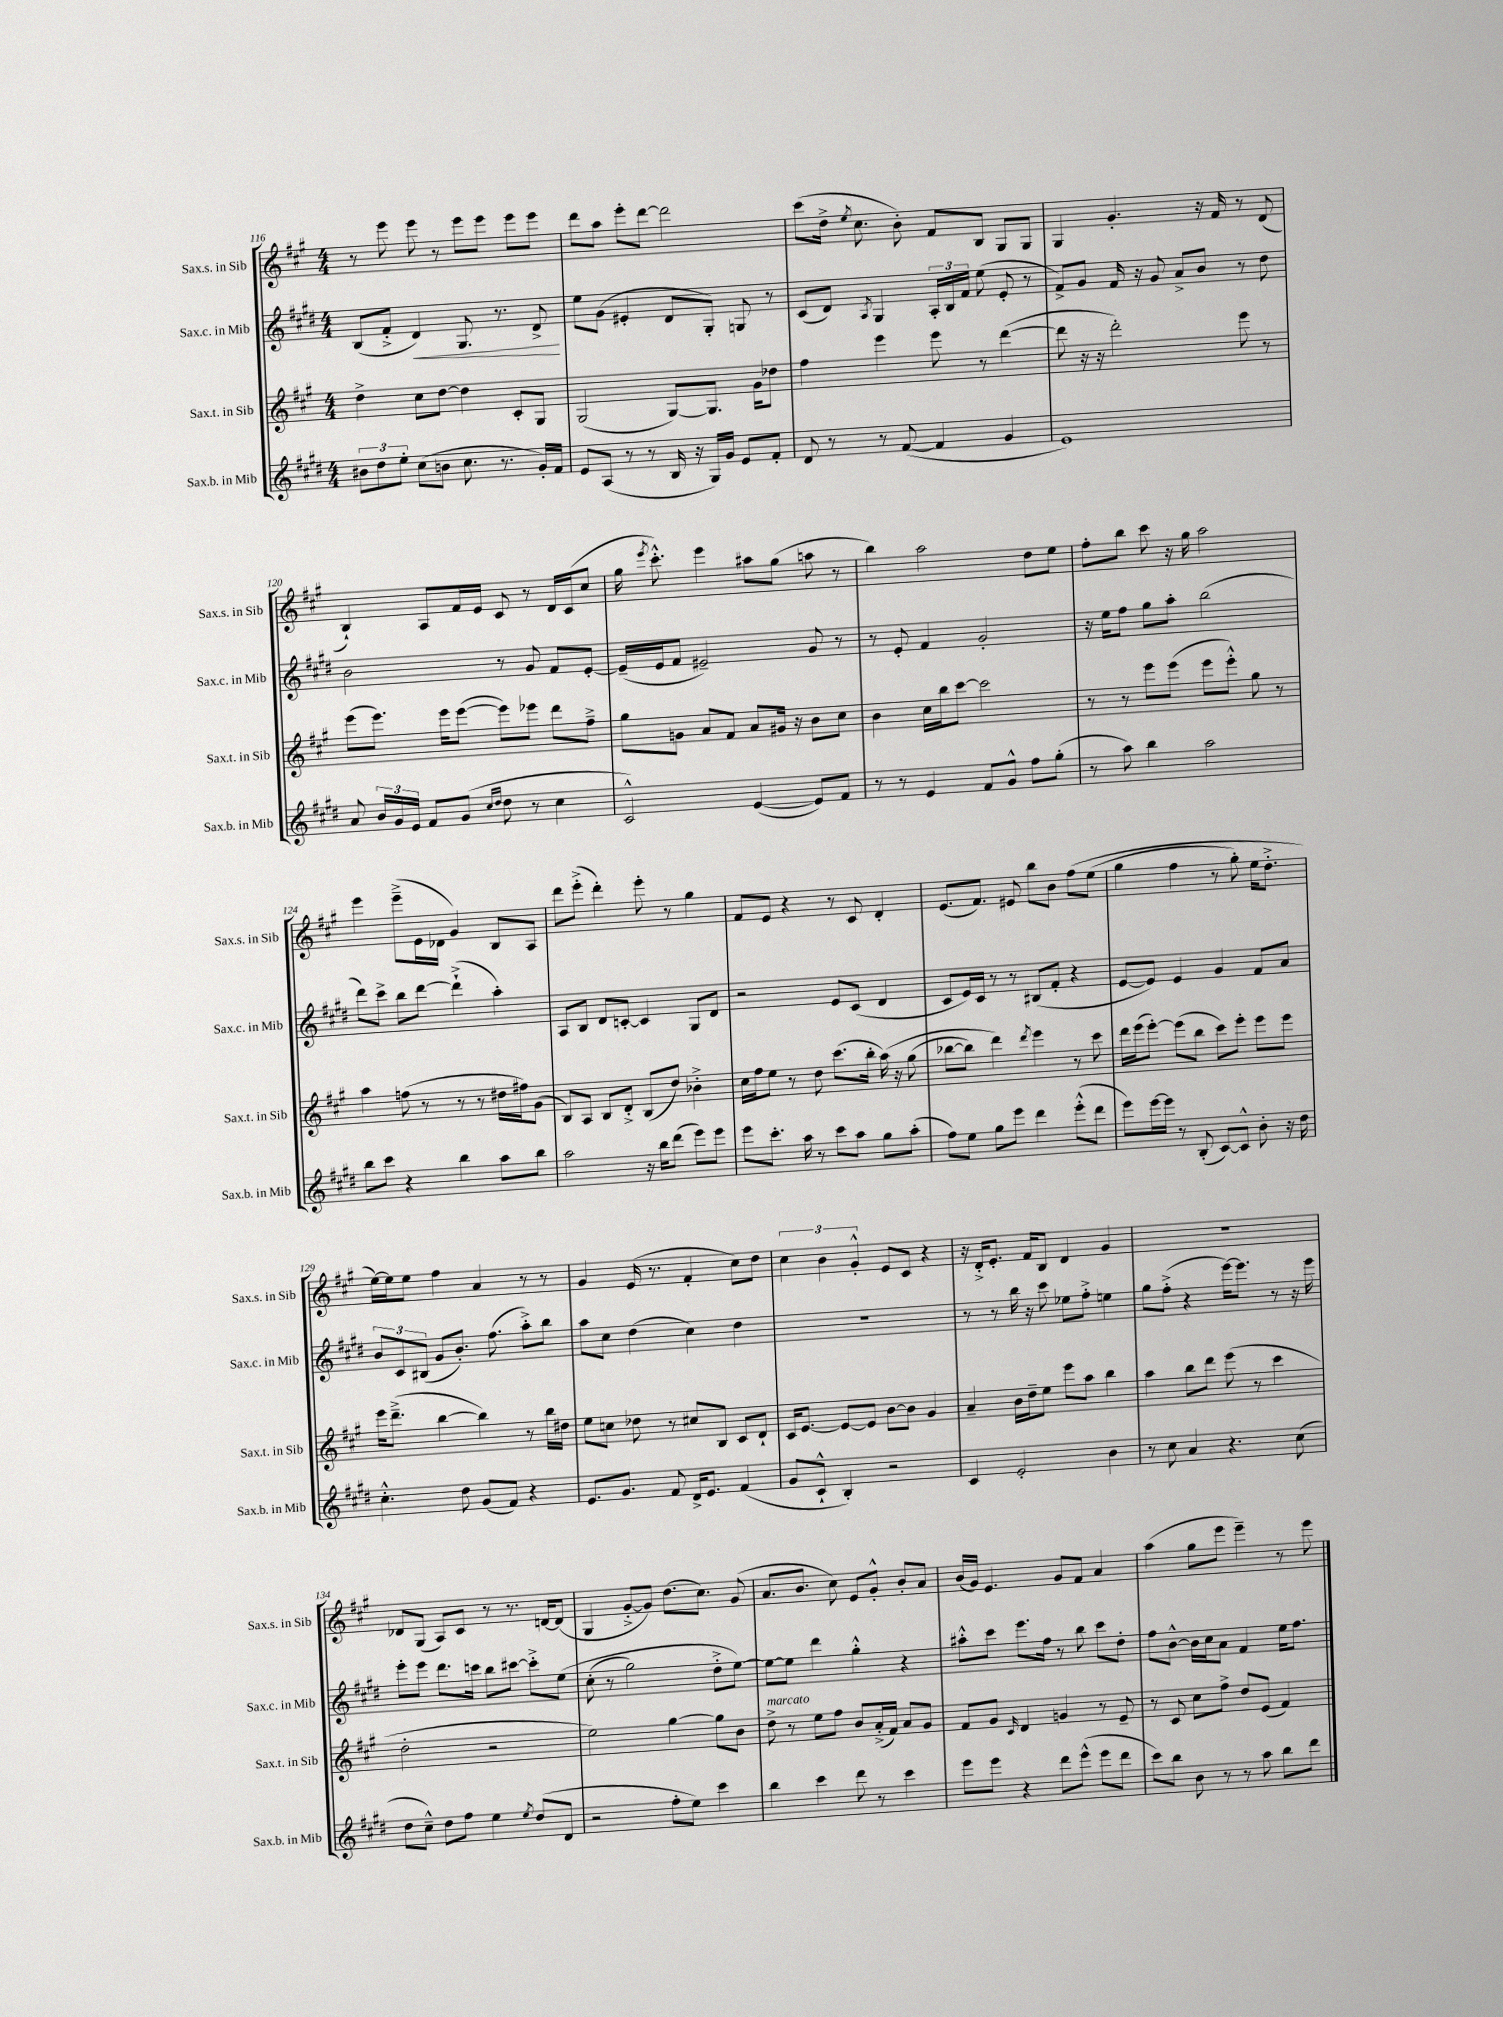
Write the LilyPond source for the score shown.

<<
\new StaffGroup <<
\new Staff = "s0" \with { instrumentName = "Sax.s. in Sib" shortInstrumentName = "Sax.s. in Sib" } {
    \clef treble \key a \major \numericTimeSignature \time 4/4
    \autoBeamOff r8 e'''8 e'''8 r8 e'''8[ e'''8] e'''8[ e'''8] |
    d'''8[ a''8] e'''8[-. d'''8]~ d'''2 |
    cis'''8[( d''16]-> \acciaccatura { e''8 } cis''8. b'8-.) fis'8[ b8] gis8[ gis8] |
    gis4 gis'4.-. r16 fis'16 r8 d'8( |
    b4-!) a8[ fis'16 e'16] cis'8 r8 d'16[ cis'16( cis''8] |
    gis''16 \acciaccatura { e'''8 } cis'''8.-.-^) e'''4 ais''8[ gis''8]( a''8 r8 |
    b''4) a''2 d''8[ e''8] |
    fis''8[-. b''8] cis'''8 r16 gis''16 a''2 |
    e'''4 e'''8[--->( e'16 des'16] gis'4) b8[ a8] |
    d'''8[ e'''8]-.->( d'''4-.) e'''8-. r8 gis''4 |
    fis'8[ e'8] r4 r8 cis'8 d'4-. |
    e'8.[( fis'8.]) eis'8 b''8[ b'8] fis''8[\( e''8]( |
    gis''4 fis''4 r8 gis''8-.) e''16[ d''8.]-.-> |
    e''16[~\) e''16 e''8] fis''4 a'4 r8 r8 |
    gis'4 e'16( r8. fis'4-. cis''8[) d''8] |
    \tuplet 3/2 { cis''4 b'4 gis'4-.-^ } e'8[ cis'8] r4 |
    r16 d'16[-.-> e'8.]-. fis'16[ b8] d'4 gis'4 |
    R1 |
    des'8[ gis8]( a8[) cis'8] r8 r8. d'16[~ d'8]( |
    gis4 gis'8[~-.-> gis'8]) d''8.[( cis''8.]) gis'8( |
    a'8.[ b'8.] cis''8) e'8[ gis'8]-.-^ b'8[-. a'8] |
    b'16[( gis'16]) e'4. gis'8[ fis'8] a'4 |
    a''4( gis''8[ e'''8] e'''4--) r8 e'''8 \bar "|." |
}
\new Staff = "s1" \with { instrumentName = "Sax.c. in Mib" shortInstrumentName = "Sax.c. in Mib" } {
    \clef treble \key e \major \numericTimeSignature \time 4/4
    \autoBeamOff b8[( fis'8]-.-> dis'4\<) gis8. r8. dis'8->\! |
    e''8[ gis'8]( eis'4-. dis'8[ gis8]-.) g8 r8 |
    cis'8[( dis'8]) \acciaccatura { a8 } gis4 \tuplet 3/2 { a16[-. b16 fis'16] } e''8( e'8-. r8 |
    fis'8[->) gis'8] fis'16 r16 gis'8 a'8[-> b'8] r8 dis''8 |
    b'2 r8 gis'8 fis'8[ e'8]~-. |
    e'16[--( e'16 fis'8] eis'2--) gis'8 r8 |
    r8 e'8-. fis'4 gis'2-. |
    r16 e''16[ fis''8] gis''8[ a''8]-. b''2( |
    dis'''8[) cis'''8]-> b''8[ dis'''8]~ dis'''4-!->( a''4-.) |
    a8[ b8] dis'8[ c'8]~-. c'4 gis8[ dis'8] |
    r2 e'8[ cis'8]( dis'4 |
    cis'8[ e'16) cis'16] r8 r8 bis8[( fis'8]-. r4 |
    e'8[~ e'8]) e'4 gis'4 fis'8[ a'8] |
    \tuplet 3/2 { b'8[ cis'8 bis8]( } gis'8[ b'8.]-.) fis''8.( a''8[-.->) b''8] |
    a''8[ cis''8] dis''4( cis''4) dis''4 |
    R1 |
    r8 r8 b''16 r16 cis'''8 ees''8[ fis''8]-.-> e''4 |
    gis''8[ fis''8]-.->( r4 e'''16[~) e'''8.] r8 r16 e'''16 |
    e'''8[-. e'''8] dis'''8.[ c'''16] b''8[ cis'''8]~ cis'''8[-.-> e''8]\( |
    cis''8-.( r8 gis''2) dis''8[-.-> e''8]~\) |
    e''8[~ e''8] dis'''4 gis''4-.-^ r4 |
    ais''8[-.-^ cis'''8] e'''8.[ fis''16] r8 b''8 cis'''8[ dis''8]-. |
    fis''8[ b'8]~-^ b'16[ cis''16 a'8] fis'4 e''16[ fis''8.] \bar "|." |
}
\new Staff = "s2" \with { instrumentName = "Sax.t. in Sib" shortInstrumentName = "Sax.t. in Sib" } {
    \clef treble \key a \major \numericTimeSignature \time 4/4
    \autoBeamOff d''4-> cis''8[ d''8]~ d''4 cis'8[-. gis8] |
    gis2( gis8[~) gis8.] gis'16[ des''8] |
    fis''4 e'''4 e'''8 r8 d'''4~( |
    d'''8 r16 r16 d'''2-.) e'''8 r8 |
    e'''8[( e'''8.]) e'''16[ e'''8]~( e'''8[) ees'''8] d'''8[ fis''8]---> |
    gis''8[ g'8] a'8[ fis'8] a'8[ gis'16] r16 b'8[ cis''8] |
    b'4 cis''16[ b''16 cis'''8]~ cis'''2 |
    r8 r8 e'''8[ e'''8]( e'''8[ e'''8]-.-^) gis''8 r8 |
    a''4 f''8( r8 r8 r8 dis''16[ fis''16) gis'8]( |
    b8[) a8] b8[ d'8]-.-> b8[( d''8]) bes'4-.-> |
    cis''16[ fis''16 e''8] r8 d''8 cis'''8.[( b''16]-. a''16)\( r16 gis''8( |
    bes''8[~ bes''8]) d'''4\) \acciaccatura { d'''8 } e'''4 r8 cis'''8 |
    d'''16[ e'''16( e'''8]~-.) e'''8[( b''8] cis'''8[) e'''8]-. e'''8[ e'''8] |
    e'''16[ d'''8.]--->( b''4~ b''4) r8 b''16[ dis''16] |
    e''8[ c''8] des''8 r8 cis''8[ b8] cis'8[ d'8]-! |
    cis'16[ e'8.]~ e'8[~ e'8] b'8[~ b'8] gis'4 |
    a'4-- b'16[ d''16-- e''8] e'''8[ a''8] b''4 |
    a''4 b''8[ d'''8] e'''8( r8 cis'''4 |
    d''2-. r2 |
    e''2) gis''4~ gis''8[ b'8] |
    d''8->^\markup { \italic "marcato" } r8 e''8[ fis''8] b'8[ a'16-.->( fis'16]) a'8[ gis'8] |
    fis'8[ gis'8] \grace { cis'16 } d'4 g'4 r8 e'8-- |
    r8 cis'8 cis''8[ fis''8]-> d''8[ e'8]( fis'4) \bar "|." |
}
\new Staff = "s3" \with { instrumentName = "Sax.b. in Mib" shortInstrumentName = "Sax.b. in Mib" } {
    \clef treble \key e \major \numericTimeSignature \time 4/4
    \autoBeamOff \tuplet 3/2 { bis'8[ dis''8 e''8]-. } cis''8[( b'8] cis''8. r8. gis'16[-.) fis'16] |
    e'8[ a8]( r8 r8 b16 r16 gis16[) gis'16] e'8[ fis'8]-. |
    dis'8 r8 r8 fis'8~( fis'4 gis'4 |
    e'1) |
    a'8 \tuplet 3/2 { b'16[ gis'16 e'16] } fis'8[ gis'8]( \grace { cis''16[ dis''16] } dis''8 r8 cis''4 |
    cis'2-^) e'4~( e'8[) fis'8] |
    r8 r8 e'4 fis'8[ gis'8]-^ fis''8[ gis''8]-.( |
    r8 a''8) b''4 a''2 |
    b''8[ cis'''8] r4 b''4 a''8[ b''8] |
    a''2 r16 b''16[ dis'''8]( e'''8[) e'''8] |
    e'''8[ cis'''8.]-. a''16 r8 cis'''8[ a''8] gis''8[ a''8]-.( |
    fis''8[) e''8] gis''8[ e'''8] dis'''4 e'''8[-.-^( dis'''8] |
    e'''8[) e'''16~ e'''16] r8 b8-.( cis'8[~) cis'8]-^ b'8-. r16 dis''16 |
    cis''4.-.-^ dis''8 gis'8[( fis'8]) r4 |
    e'8.[ gis'8.] fis'8 dis'16[-> e'8.] fis'4( |
    gis'8[ cis'8]-!-^ b4-.) r2 |
    cis'4 e'2-. b'4 |
    r8 cis''8 a'4 r4. cis''8( |
    dis''8[ cis''8]---^) dis''8[ fis''8] e''4 \acciaccatura { e''8 } dis''8[( dis'8] |
    r2 fis''8[-. e''8]) cis'''4 |
    b''4 cis'''4 dis'''8 r8 cis'''4 |
    e'''8[ e'''8] r4 dis'''8[ e'''8]-^( e'''8[ dis'''8] |
    cis'''8[) b''8] b'8 r8 r8 a''8 b''8[ dis'''8] \bar "|." |
}
>>
>>
\layout { \context { \Score currentBarNumber = #116 } }
